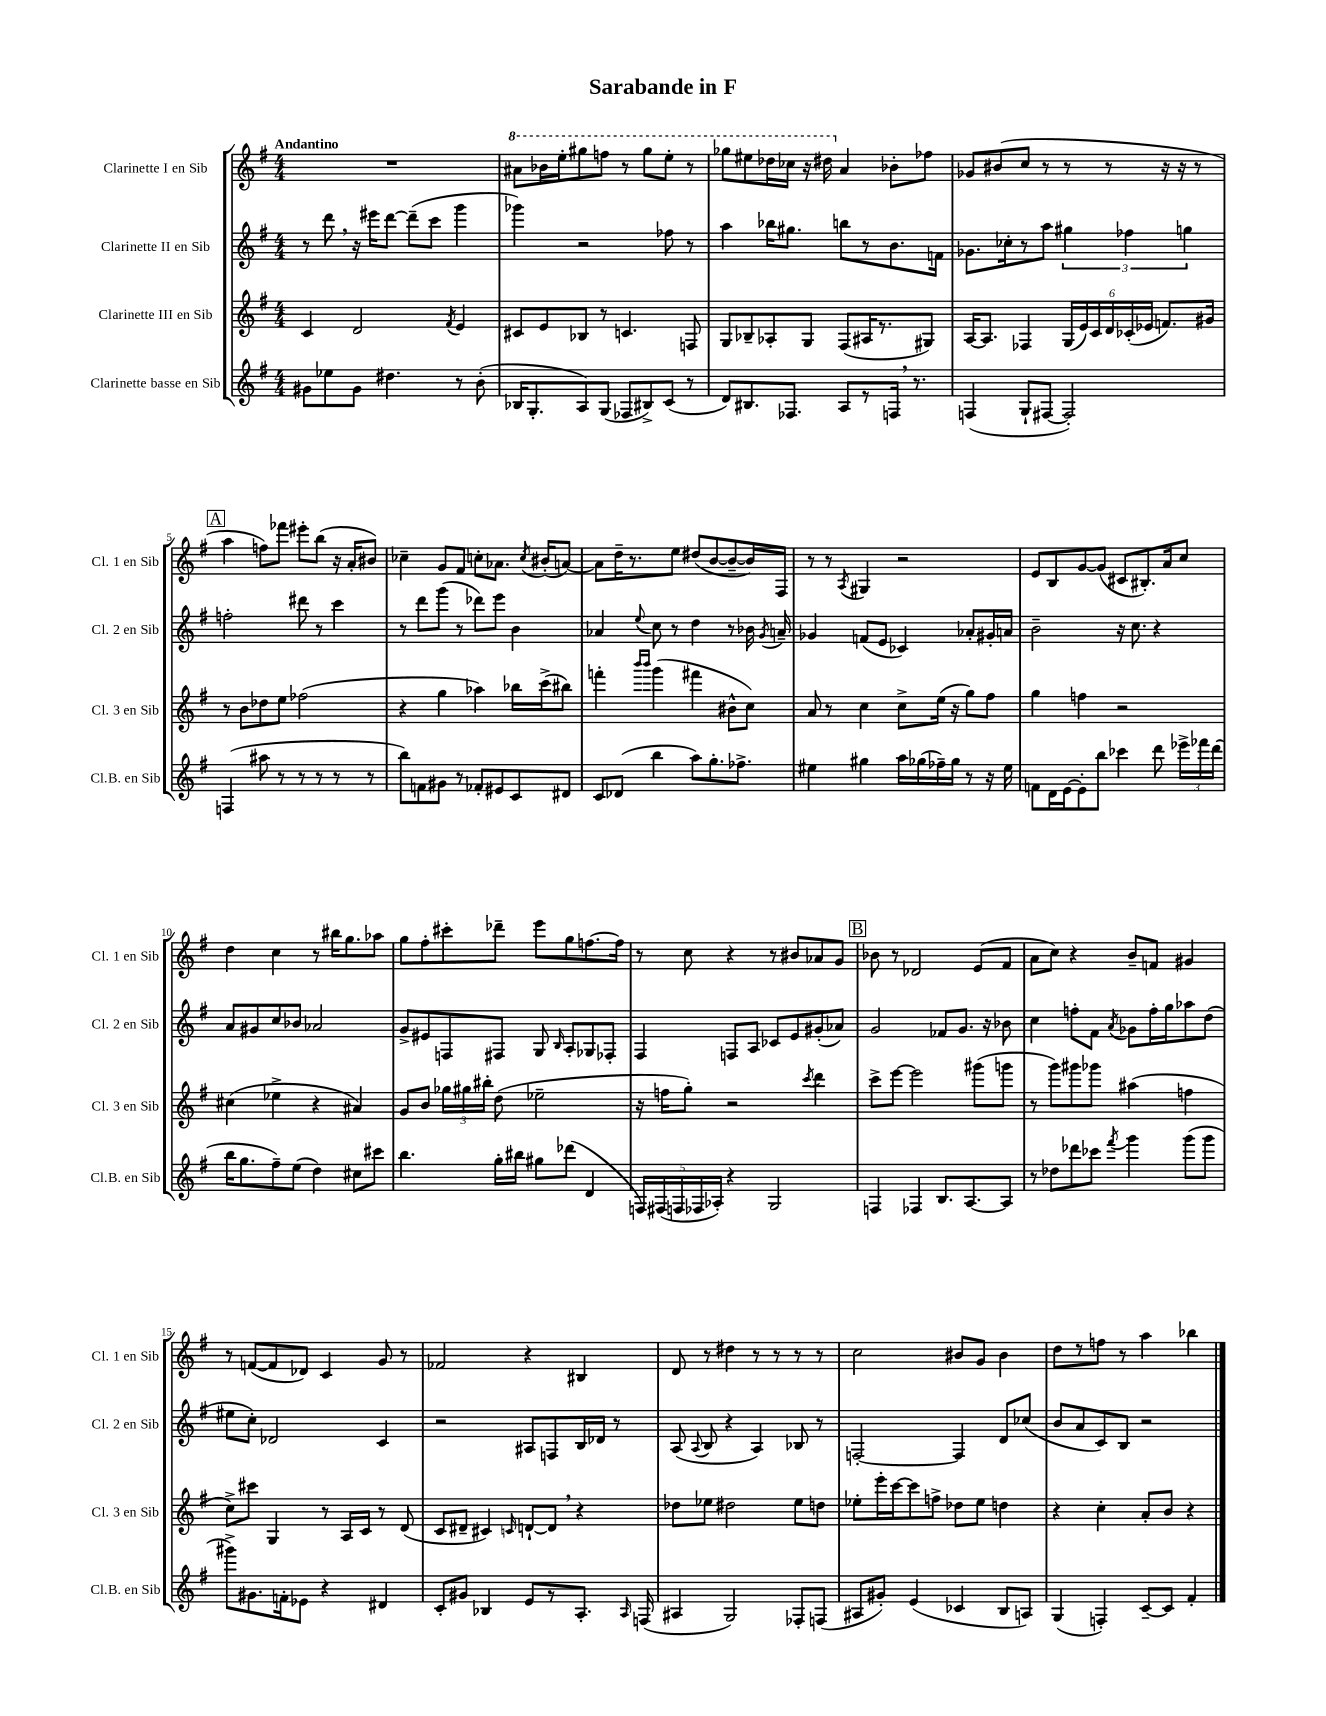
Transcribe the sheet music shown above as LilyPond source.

\header { title = "Sarabande in F" }
<<
\new StaffGroup <<
\new Staff = "s0" \with { instrumentName = "Clarinette I en Sib" shortInstrumentName = "Cl. 1 en Sib" } {
    \clef treble \key g \major \numericTimeSignature \time 4/4 \tempo "Andantino"
    \autoBeamOff R1 |
    \ottava #1 ais''8[ bes''16 e'''16-. gis'''8 f'''8] r8 gis'''8[ e'''8]-. r8 |
    ges'''8[ eis'''8 des'''16 ces'''16] r16 dis'''16 \ottava #0 a'4 bes'8[-. fes''8] |
    ges'8[ bis'8( c''8] r8 r8 r8 r16 r16 r8 |
    \mark \markup { \box "A" } a''4 f''8[) fes'''8] eis'''8[-. b''8]( r16 a'16[-. bis'8]) |
    ces''4-- g'8[ fis'8] c''8[-. aes'8.] \acciaccatura { c''8 } bis'16[-.( a'8]~) |
    a'8[ d''16-- r8. e''8] dis''8[( b'8~ b'8~-- b'16) fis16] |
    r8 r8 \acciaccatura { a8 } gis4 r2 |
    e'8[ b8 g'8~ g'8]( cis'8[ bis8.-.) a'16 c''8] |
    d''4 c''4 r8 bis''16[ g''8. aes''8] |
    g''8[ fis''8-. cis'''8-. des'''8]-- e'''8[ g''8 f''8.~ f''16] |
    r8 c''8 r4 r8 bis'8[ aes'8 g'8] |
    \mark \markup { \box "B" } bes'8 r8 des'2 e'8[( fis'8] |
    a'8[ c''8]) r4 b'8[-- f'8] gis'4 |
    r8 f'8[~( f'8 des'8]) c'4 g'8 r8 |
    fes'2 r4 bis4 |
    d'8 r8 dis''4 r8 r8 r8 r8 |
    c''2 bis'8[ g'8] bis'4 |
    d''8[ r8 f''8] r8 a''4 bes''4 \bar "|." |
}
\new Staff = "s1" \with { instrumentName = "Clarinette II en Sib" shortInstrumentName = "Cl. 2 en Sib" } {
    \clef treble \key g \major \numericTimeSignature \time 4/4
    \autoBeamOff r8 d'''8 \breathe r16 eis'''16[ d'''8]~ d'''8[--( c'''8] g'''4 |
    ges'''4) r2 fes''8 r8 |
    a''4 bes''16[ gis''8.] b''8[ r8 b'8. f'16] |
    ges'8.[ ces''16-. r8 a''8] \tuplet 3/2 { gis''4 fes''4 g''4 } |
    \mark \markup { \box "A" } f''2-. dis'''8 r8 c'''4 |
    r8 d'''8[ g'''8]( r8 des'''8[) e'''8] b'4 |
    aes'4 \appoggiatura { e''8 } c''8 r8 d''4 r8 bes'16 \acciaccatura { g'8 } a'16-- |
    ges'4 f'8[( e'8] ces'4) aes'8[-. gis'16-. a'16] |
    b'2-- r16 c''8. r4 |
    a'8[ gis'8 c''8 bes'8] aes'2 |
    g'8[-> eis'8 f8 fis8] g8 \grace { b16 } a8[-. ges8 fes8]-. |
    fis4 f8[ a8] ces'8[ e'8 gis'8-.( aes'8]) |
    \mark \markup { \box "B" } g'2 fes'8[ g'8.] r16 bes'8 |
    c''4 f''8[-. fis'8] \acciaccatura { a'8 } ges'8[ f''16-. g''16 aes''8 d''8]( |
    eis''8[ c''8]-.) des'2 c'4 |
    r2 ais8[ f8 b16 des'16] r8 |
    a8( \appoggiatura { a8 } b8 r4 a4) bes8 r8 |
    f2~-. f4 d'8[ ces''8]( |
    b'8[ a'8 c'8) b8] r2 \bar "|." |
}
\new Staff = "s2" \with { instrumentName = "Clarinette III en Sib" shortInstrumentName = "Cl. 3 en Sib" } {
    \clef treble \key g \major \numericTimeSignature \time 4/4
    \autoBeamOff c'4 d'2 \acciaccatura { fis'8 } e'4 |
    cis'8[ e'8 bes8] r8 c'4. f8 |
    g8[ bes8-- aes8-. g8] fis8[( ais16 r8. gis8]) |
    a16[~ a8.] fes4 \tuplet 6/4 { g16[( e'16) c'16 d'16 ces'16-.( ees'16] } f'8.[) gis'16] |
    \mark \markup { \box "A" } r8 b'8[ des''8 e''8] fes''2( |
    r4 g''4 aes''4) bes''16[ c'''16->( bis''8]) |
    f'''4-. \grace { b'''16[ b'''16] } g'''4( fis'''4 bis'8[-^ c''8]) |
    a'8 r8 c''4 c''8[-> e''16]( r16 g''8[) fis''8] |
    g''4 f''4 r2 |
    cis''4( ees''4-> r4 ais'4) |
    g'8[ b'8] \tuplet 3/2 { ges''16[ gis''16 bis''16]-. } d''8( ees''2-- |
    r16 f''16[ g''8]-.) r2 \acciaccatura { c'''8 } d'''4 |
    \mark \markup { \box "B" } c'''8[-> e'''8]~ e'''2 gis'''8[( g'''8] |
    r8 g'''8[) gis'''8 ges'''8] ais''4( f''4 |
    c''8[->) cis'''8] g4 r8 a16[ c'16] r8 d'8( |
    c'8[ dis'8]-- cis'4) \grace { c'16 } d'8[~-! d'8] \breathe r4 |
    des''8[ ees''8] dis''2 ees''8[ d''8] |
    ees''8[-. e'''16-. c'''16~ c'''8 f''8]-> des''8[ ees''8] d''4 |
    r4 c''4-. a'8[-. b'8] r4 \bar "|." |
}
\new Staff = "s3" \with { instrumentName = "Clarinette basse en Sib" shortInstrumentName = "Cl.B. en Sib" } {
    \clef treble \key g \major \numericTimeSignature \time 4/4
    \autoBeamOff gis'8[ ees''8 gis'8] dis''4. r8 b'8-.( |
    bes16[ g8.-. a8) g8]( fes8[ bis8->) c'8]( r8 |
    d'8[) bis8. fes8.] a8[ r8 f16] \breathe r8. |
    f4( g8[-! fis8]~ fis2-.) |
    \mark \markup { \box "A" } f4( ais''8 r8 r8 r8 r8 r8 |
    b''8[) f'8 gis'8] r8 fes'8[-. eis'8 c'8 dis'8] |
    c'8[ des'8]( b''4 a''8[) g''8.-. fes''8.]-> |
    eis''4 gis''4 a''16[ ges''16( fes''16--) ges''16] r8 r16 eis''16 |
    f'8[ d'16 e'16~ e'8-. b''8] ces'''4 d'''8 \tuplet 3/2 { ees'''16[-> fes'''16 d'''16]( } |
    b''16[ g''8. fis''8--) e''8]( d''4) cis''8[ cis'''8] |
    b''4. g''16[-. bis''16] gis''8[ des'''8]( d'4 |
    \tuplet 5/4 { f16[) fis16( f16 fes16 aes16]-.) } r4 g2 |
    \mark \markup { \box "B" } f4 fes4 b8.[ a8.~ a8] |
    r8 des''8[ des'''8 ces'''8] \acciaccatura { fis'''8 } g'''4 g'''8[( g'''8] |
    gis'''8[->) gis'8. f'16-. ees'8] r4 dis'4 |
    c'8[-. gis'8] bes4 e'8[ r8 a8.]-. \grace { a16 } f16( |
    ais4 g2) fes8[-. f8]( |
    ais8[ gis'8]-.) e'4( ces'4 b8[ a8]) |
    g4( f4-.) c'8[~-- c'8] fis'4-. \bar "|." |
}
>>
>>
